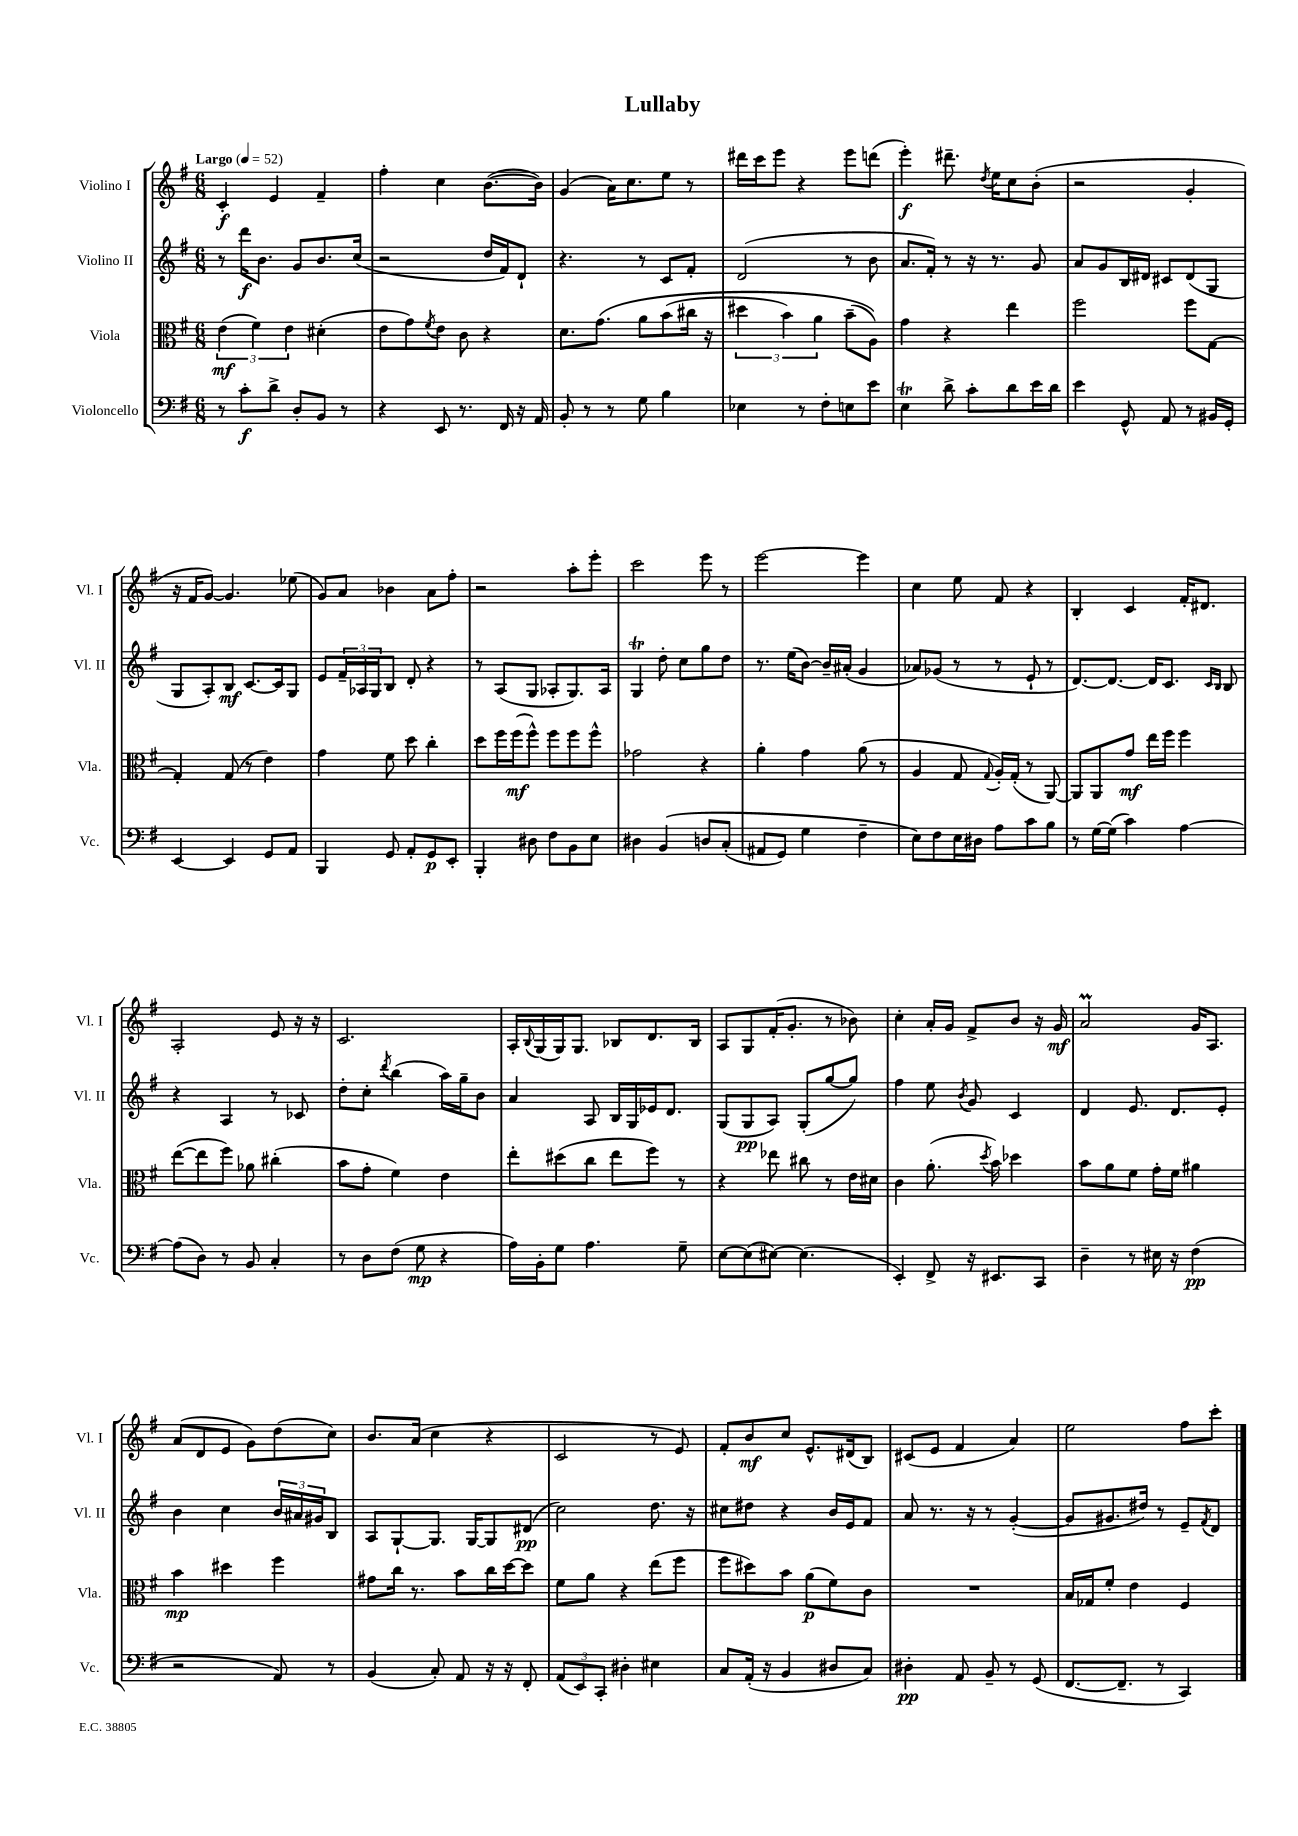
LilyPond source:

\header { title = "Lullaby" }
<<
\new StaffGroup <<
\new Staff = "s0" \with { instrumentName = "Violino I" shortInstrumentName = "Vl. I" } {
    \clef treble \key g \major \numericTimeSignature \time 6/8 \tempo "Largo" 4 = 52
    c'4-.\f e'4 fis'4-- |
    fis''4-. c''4 b'8.~( b'16) |
    g'4( a'16) c''8. e''8 r8 |
    dis'''16 c'''16 e'''8 r4 e'''8 d'''8( |
    e'''4-.\f) dis'''8.-- \acciaccatura { d''8 } e''16 c''8 b'8-.( |
    r2 g'4-. |
    r16 fis'16 g'8~) g'4. ees''8( |
    g'8) a'8 bes'4 a'8 fis''8-. |
    r2 a''8-. e'''8-. |
    c'''2 e'''8 r8 |
    e'''2~ e'''4 |
    c''4 e''8 fis'8 r4 |
    b4-. c'4 fis'16-. dis'8. |
    a2-. e'8 r16 r16 |
    c'2. |
    a16-. \appoggiatura { b8 } g16( g16) g8. bes8 d'8. bes16 |
    a8 g8 fis'16-.( g'8.-. r8 bes'8) |
    c''4-. a'16-. g'16 fis'8-> b'8 r16 g'16\mf |
    a'2\prall g'16 a8. |
    a'8( d'8 e'8 g'8) d''8( c''8) |
    b'8. a'16( c''4 r4 |
    c'2 r8 e'8) |
    fis'8-. b'8\mf c''8 e'8.-^ dis'16( b8) |
    cis'8( e'8 fis'4 a'4) |
    e''2 fis''8 c'''8-. \bar "|." |
}
\new Staff = "s1" \with { instrumentName = "Violino II" shortInstrumentName = "Vl. II" } {
    \clef treble \key g \major \numericTimeSignature \time 6/8
    r8 d'''16\f b'8. g'8 b'8. c''16( |
    r2 d''16 fis'16) d'8-! |
    r4. r8 c'8 fis'8-. |
    d'2( r8 b'8 |
    a'8. fis'16-.) r8 r16 r8. g'8 |
    a'8 g'8 b16 dis'16 cis'8 dis'8( g8 |
    g8 a8-.) b8\mf c'8.~ c'16 g8 |
    e'8 \tuplet 3/2 { fis'16-- aes16 g16 } b8 d'8-. r4 |
    r8 a8( g8 aes8-. g8.) aes16 |
    g4\trill d''8-. c''8 g''8 d''8 |
    r8. e''16( b'8~) b'16-- ais'16-.( g'4 |
    aes'8) ges'8( r8 r8 e'8-! r8 |
    d'8.~) d'8.~ d'16 c'8. \grace { c'16 b16 } b8 |
    r4 a4 r8 ces'8 |
    d''8-. c''8-. \acciaccatura { d'''8 } b''4( a''16) g''16-- b'8 |
    a'4 a8 b16 g16 ees'16 d'8. |
    g8( g8\pp a8) g8-.( g''8~ g''8) |
    fis''4 e''8 \acciaccatura { b'8 } g'8 c'4 |
    d'4 e'8. d'8. e'8-. |
    b'4 c''4 \tuplet 3/2 { b'16 ais'16 gis'16 } b8 |
    a8 g8~-! g8. g16~ g8 dis'8\pp( |
    c''2) d''8. r16 |
    cis''8 dis''8 r4 b'16 e'16 fis'8 |
    a'8 r8. r16 r8 g'4~-.( |
    g'8 gis'8. dis''16) r8 e'8-- \acciaccatura { fis'8 } d'8 \bar "|." |
}
\new Staff = "s2" \with { instrumentName = "Viola" shortInstrumentName = "Vla." } {
    \clef alto \key g \major \numericTimeSignature \time 6/8
    \tuplet 3/2 { e'4\mf( fis'4) e'4 } dis'4-.( |
    e'8 g'8) \acciaccatura { fis'8 } e'8 c'8 r4 |
    d'8. g'8.\( a'8 b'8( cis''16 r16 |
    \tuplet 3/2 { dis''4 b'4) a'4 } b'8--( a8)\) |
    g'4 r4 e''4 |
    fis''2 fis''8 g8~ |
    g4-. g8( r8 e'4) |
    g'4 fis'8 d''8 c''4-. |
    d''8 fis''16 fis''16\mf( fis''8-^) fis''8 fis''8 fis''8-^ |
    ges'2 r4 |
    a'4-. g'4 a'8( r8 |
    a4 g8 \appoggiatura { g8 } a16-.) g16-.( r8 a,8~) |
    a,8 a,8 g'8\mf e''16 fis''16 fis''4 |
    e''8~( e''8 fis''8) aes'8 cis''4-.( |
    b'8 g'8-. fis'4) e'4 |
    e''8-. dis''8( c''8 e''8 fis''8) r8 |
    r4 ees''8 cis''8 r8 e'16 dis'16 |
    c'4 a'8.-.( \acciaccatura { d''8 } b'16) des''4 |
    b'8 a'8 fis'8 g'16-. fis'16 ais'4 |
    b'4\mp dis''4 fis''4 |
    gis'8 c''16 r8. b'8 c''16 d''16~ d''8 |
    fis'8 a'8 r4 e''8( fis''8 |
    fis''8 dis''8) b'8 a'8\p( fis'8) c'8 |
    R2. |
    b16 ges16 fis'8-. e'4 fis4 \bar "|." |
}
\new Staff = "s3" \with { instrumentName = "Violoncello" shortInstrumentName = "Vc." } {
    \clef bass \key g \major \numericTimeSignature \time 6/8
    r8 c'8-.\f d'8-> d8-. b,8 r8 |
    r4 e,8 r8. fis,16 r16 a,16 |
    b,8-. r8 r8 g8 b4 |
    ees4 r8 fis8-. e8 e'8 |
    e4\trill d'8-> c'8-. d'8 e'16 d'16 |
    e'4 g,8-^ a,8 r8 bis,16 g,16-. |
    e,4~ e,4 g,8 a,8 |
    b,,4 g,8 a,8-. g,8\p e,8-. |
    b,,4-. dis8 fis8 b,8 e8 |
    dis4 b,4\( d8 c8-.( |
    ais,8 g,8) g4 fis4-- |
    e8\) fis8 e16 dis16 a8 c'8 b8 |
    r8 g16~ g16( c'4) a4~ |
    a8( d8) r8 b,8 c4-. |
    r8 d8 fis8( g8\mp r4 |
    a16) b,16-. g8 a4. g8-- |
    e8~ e8( eis8~) eis4.( |
    e,4-.) fis,8-> r16 eis,8. c,8 |
    d4-- r8 eis16 r16 fis4\pp( |
    r2 a,8) r8 |
    b,4( c8-.) a,8 r16 r16 fis,8-. |
    \tuplet 3/2 { a,8( e,8) c,8-. } dis4-. eis4 |
    c8 a,16-.( r16 b,4 dis8 c8) |
    dis4-.\pp a,8 b,8-- r8 g,8( |
    fis,8.~ fis,8.-- r8 c,4) \bar "|." |
}
>>
>>
\layout { \context { \Score \remove "Bar_number_engraver" } }
